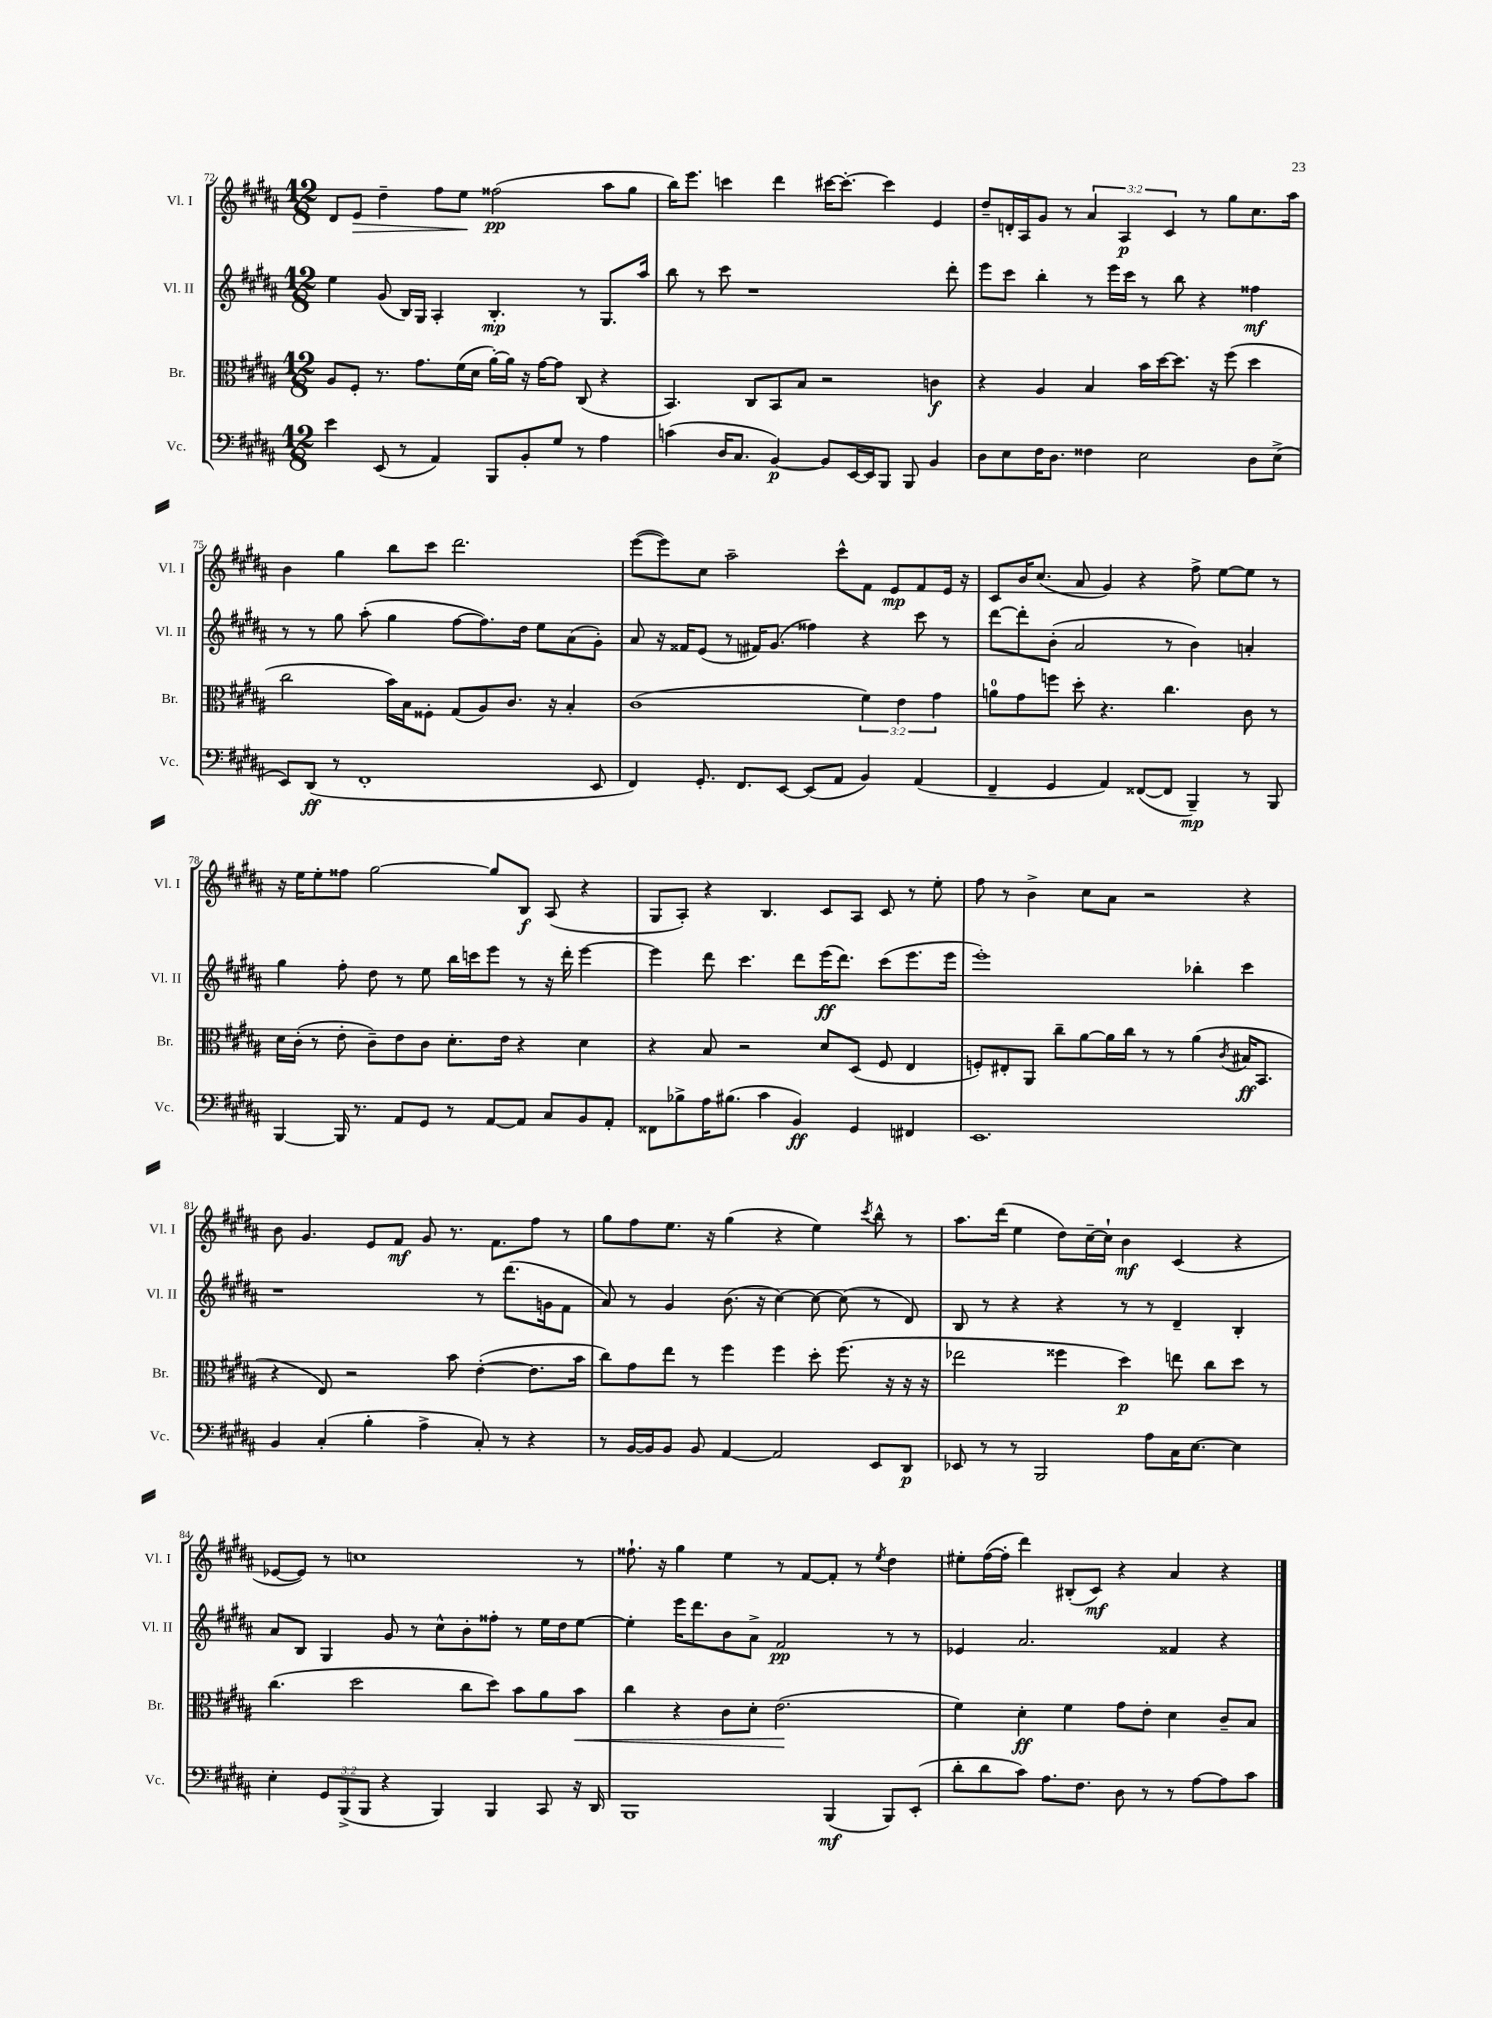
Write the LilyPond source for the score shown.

<<
\new StaffGroup <<
\new Staff = "s0" \with { instrumentName = "Vl. I" shortInstrumentName = "Vl. I" } {
    \clef treble \key b \major \numericTimeSignature \time 12/8 \override Staff.TupletNumber.text = #tuplet-number::calc-fraction-text
    dis'8 e'8\> dis''4-- fis''8 e''8\! fisis''2\pp( ais''8 gis''8 |
    b''16) e'''8. c'''4 dis'''4 cis'''16~ cis'''8.~-. cis'''4 e'4 |
    dis''8-- d'16-. ais16 gis'8 r8 \tuplet 3/2 { ais'4 ais4\p cis'4 } r8 gis''8 cis''8. ais''16 |
    b'4 gis''4 b''8 cis'''8 dis'''2. |
    e'''8~( e'''8) cis''8 ais''2-- cis'''8-^ fis'8 e'8\mp fis'8 e'16 r16 |
    cis'8 b'16 cis''8.( ais'8 gis'4) r4 fis''8-> e''8~ e''8 r8 |
    r16 e''16 e''8-. fisis''8 gis''2~ gis''8 b8\f ais8( r4 |
    gis8 ais8-.) r4 b4. cis'8 ais8 cis'8 r8 e''8-. |
    fis''8 r8 b'4-> cis''8 ais'8 r2 r4 |
    b'8 gis'4. e'8 fis'8\mf gis'8 r8. fis'8. fis''8 r8 |
    gis''8 fis''8 e''8. r16 gis''4( r4 e''4) \acciaccatura { cis'''8 } b''8-^ r8 |
    ais''8. dis'''16( e''4 dis''8) cis''16~-- cis''16-! b'4\mf cis'4( r4 |
    ees'8~ ees'8) r8 c''1 r8 |
    fisis''8.-! r16 gis''4 e''4 r8 fis'8~ fis'8-. r8 \acciaccatura { e''8 } dis''4 |
    eis''8-. fis''16~( fis''16-. dis'''4) bis8-.( cis'8\mf) r4 ais'4 r4 \bar "|." |
}
\new Staff = "s1" \with { instrumentName = "Vl. II" shortInstrumentName = "Vl. II" } {
    \clef treble \key b \major \numericTimeSignature \time 12/8
    e''4 gis'8( b16) gis16 ais4-. b4.-.\mp r8 gis8. ais''16 |
    b''8 r8 cis'''8 r1 dis'''8-. |
    e'''8 cis'''8 b''4-. r8 e'''16 cis'''16 r8 b''8 r4 fisis''4\mf |
    r8 r8 gis''8 ais''8-.( gis''4 fis''8~ fis''8.) dis''16 e''8 ais'8( gis'8-.) |
    ais'8 r16 fisis'16 e'8( r8 fis'16) gis'8.( fisis''4) r4 cis'''8 r8 |
    dis'''8~ dis'''8-. b'8-.( ais'2 r8 b'4) a'4-. |
    gis''4 fis''8-. dis''8 r8 e''8 b''16 c'''16 e'''8 r8 r16 dis'''16-. e'''4~ |
    e'''4 dis'''8 cis'''4. dis'''8 e'''16\ff( dis'''8.) cis'''8( e'''8. e'''16 |
    e'''1-.) bes''4-. cis'''4 |
    r1 r8 dis'''8.( g'16 fis'8 |
    ais'8) r8 gis'4 b'8.( r16 cis''4~) cis''8~ cis''8( r8 dis'8) |
    b8 r8 r4 r4 r8 r8 dis'4-- b4-. |
    ais'8 b8 gis4 gis'8 r8 cis''8-^ b'8-. fisis''8-. r8 e''16 dis''16 e''8~ |
    e''4-. e'''16 dis'''8. b'8 ais'8-> fis'2\pp r8 r8 |
    ees'4 ais'2. fisis'4 r4 \bar "|." |
}
\new Staff = "s2" \with { instrumentName = "Br." shortInstrumentName = "Br." } {
    \clef alto \key b \major \numericTimeSignature \time 12/8 \override Staff.TupletNumber.text = #tuplet-number::calc-fraction-text
    ais8 fis8-. r8. gis'8. fis'16( dis'16 ais'16~-.) ais'16 r16 gis'16~ gis'8 cis8( r4 |
    b,4.) cis8 b,8 b8 r2 c'4\f |
    r4 ais4 b4 b'16 dis''16~ dis''8. r16 fis''8( dis''4 |
    cis''2 b'16) b16 fisis8-. gis8( ais8) cis'8. r16 b4-. |
    cis'1( \tuplet 3/2 { fis'4) e'4 gis'4 } |
    a'8-0 gis'8 f''8 dis''8-. r4. cis''4. cis'8 r8 |
    dis'16 cis'16-.( r8 e'8-. cis'8--) e'8 cis'8 dis'8.-. e'16 r4 dis'4 |
    r4 b8 r2 dis'8 dis8( fis8 e4 |
    f8-.) eis8-. ais,8 cis''8-- ais'8~ ais'16 cis''16 r8 r8 ais'4( \acciaccatura { cis'8 } bis16\ff b,8. |
    r4 e8) r2 b'8 e'4~-.( e'8. b'16 |
    cis''8) gis'8 e''8 r8 fis''4 fis''4 dis''8-. fis''8.( r16 r16 r16 |
    ees''2 fisis''4 dis''4\p) e''8 cis''8 dis''8 r8 |
    cis''4.( dis''2 cis''8 dis''8) b'8 ais'8 b'8\< |
    cis''4 r4 cis'8 dis'8-. e'2.\!( |
    fis'4) dis'4-.\ff fis'4 gis'8 e'8-. dis'4 cis'8-- b8 \bar "|." |
}
\new Staff = "s3" \with { instrumentName = "Vc." shortInstrumentName = "Vc." } {
    \clef bass \key b \major \numericTimeSignature \time 12/8 \override Staff.TupletNumber.text = #tuplet-number::calc-fraction-text
    e'4 e,8( r8 ais,4) b,,8 b,8-. gis8 r8 ais4 |
    c'4( dis16 cis8. b,4~\p) b,8 e,16~ e,16 b,,8 b,,8 b,4 |
    dis8 e8 fis16 dis8. fisis4 e2 dis8 e8->( |
    e,8) dis,8\ff( r8 fis,1-. e,8 |
    fis,4) gis,8.-. fis,8. e,8~ e,8( ais,8 b,4) ais,4( |
    fis,4-- gis,4 ais,4) fisis,8~( fisis,8 b,,4--\mp) r8 b,,8 |
    b,,4~ b,,16 r8. ais,8 gis,8 r8 ais,8~ ais,8 cis8 b,8 ais,8-. |
    fisis,8 bes8-> ais16 bis8.( cis'4 b,4\ff) gis,4 fis,4 |
    e,1. |
    b,4 cis4-.( b4-. ais4-> cis8-.) r8 r4 |
    r8 b,16~ b,16 b,8 b,8 ais,4~ ais,2 e,8 dis,8\p |
    ees,8 r8 r8 b,,2 ais8 cis16 e8.~ e4 |
    e4-. \tuplet 3/2 { gis,8 b,,8->( b,,8 } r4 b,,4) b,,4 cis,8 r16 dis,16 |
    b,,1 b,,4\mf( b,,8) e,8-.( |
    dis'8-. dis'8 cis'8) ais8. fis8. dis8 r8 r8 ais8~ ais8 cis'8 \bar "|." |
}
>>
>>
\layout { \context { \Score currentBarNumber = #72 } }
